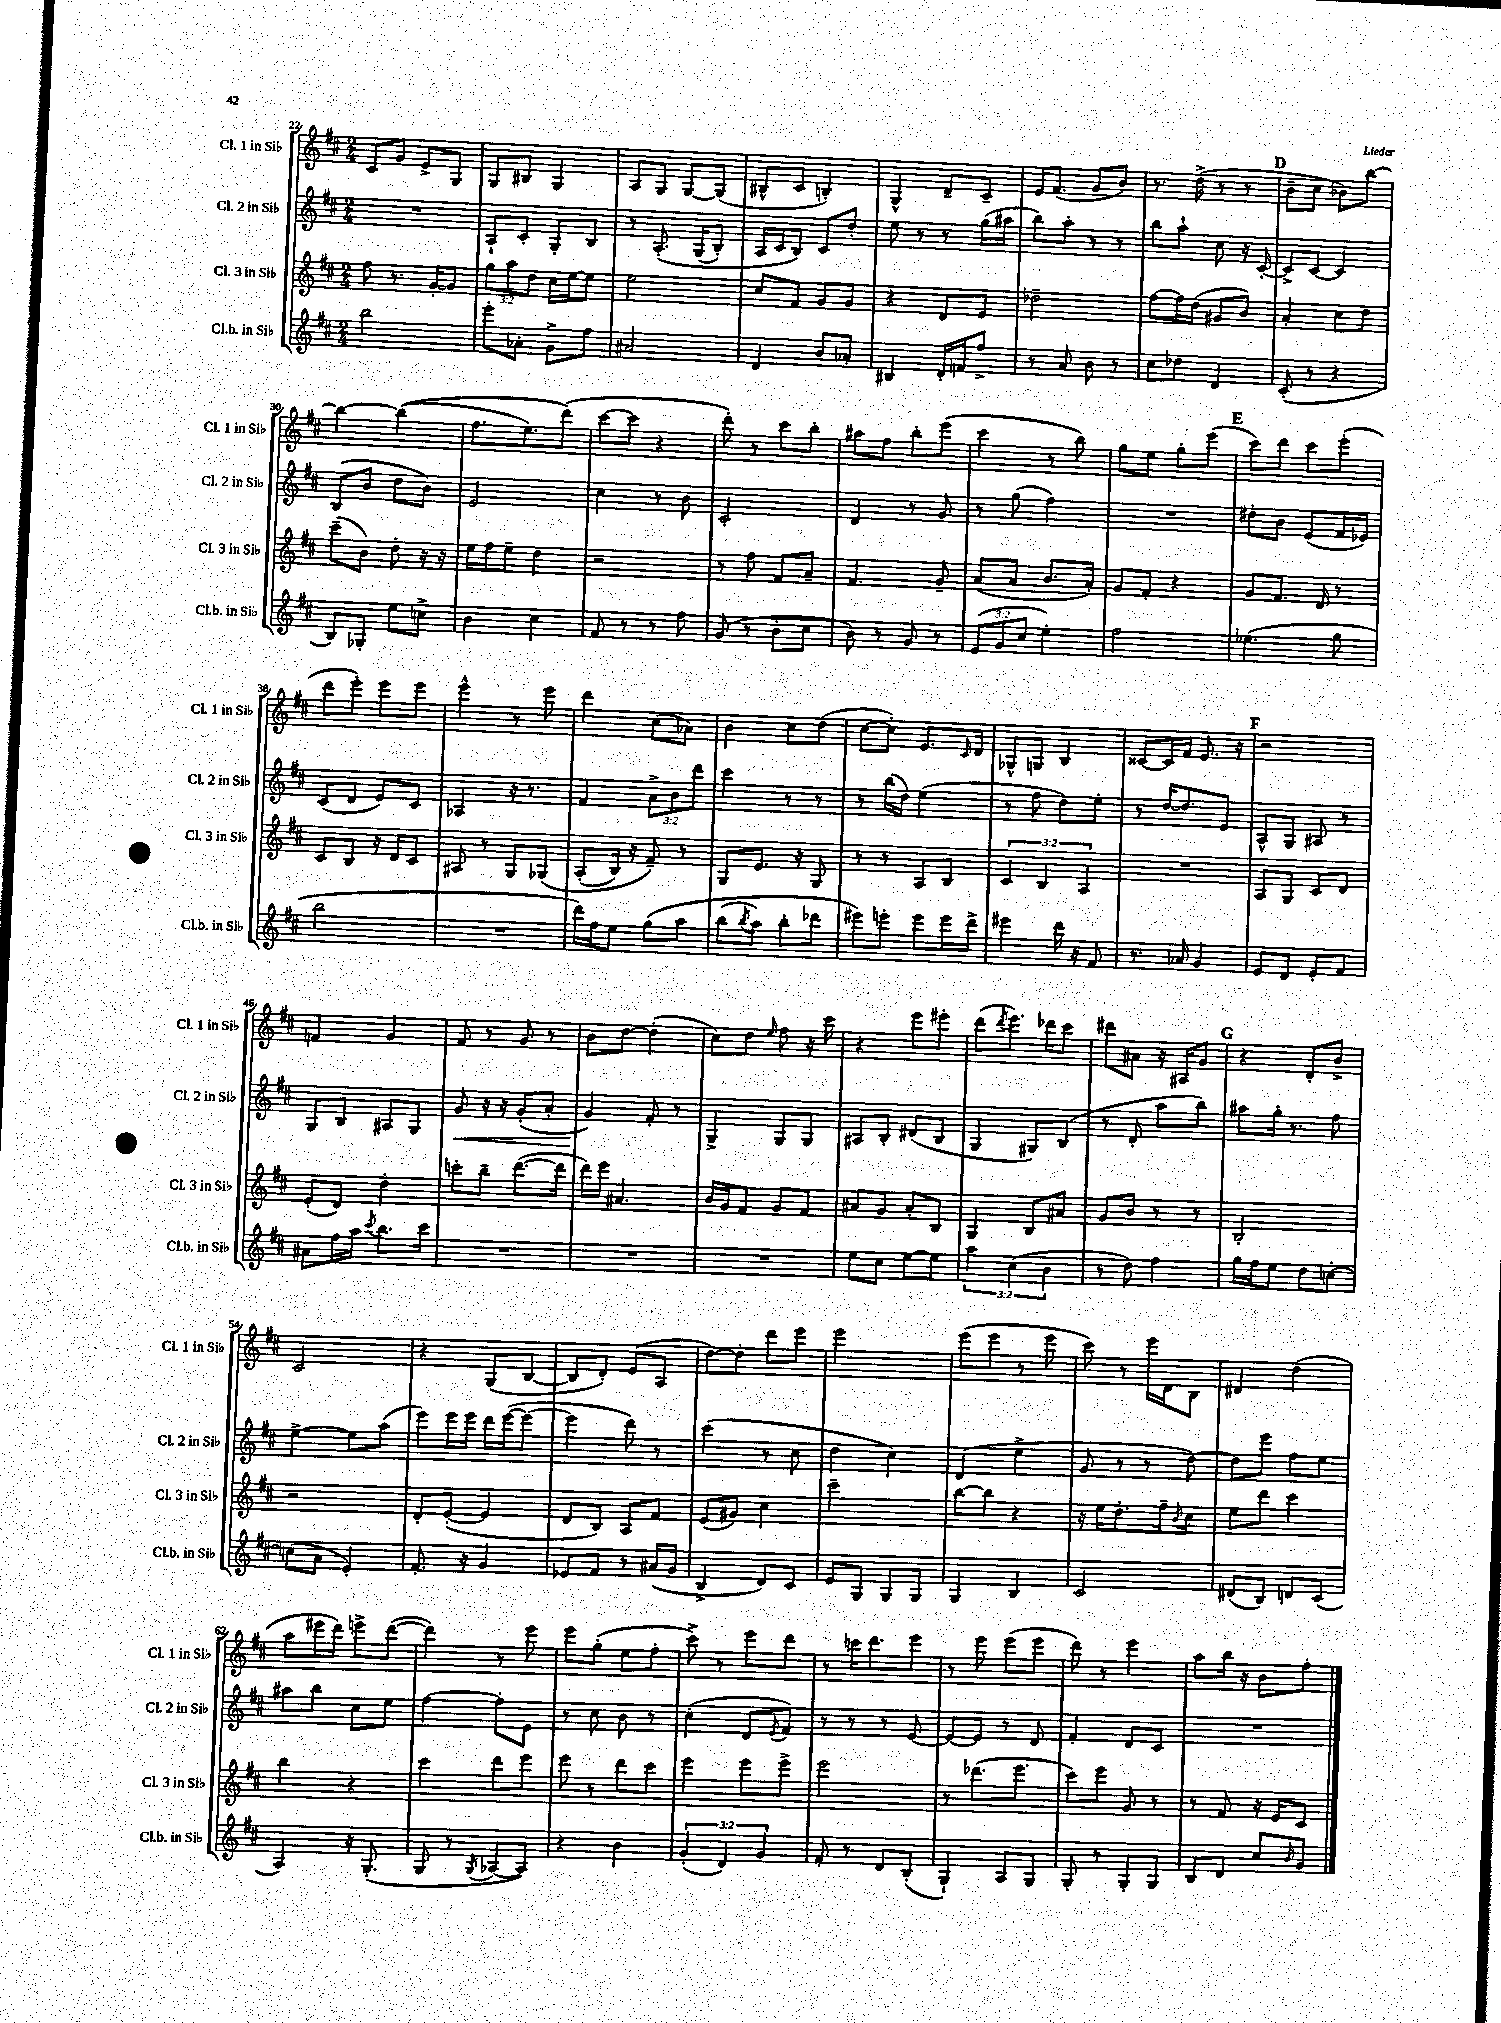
<<
\new StaffGroup <<
\new Staff = "s0" \with { instrumentName = "Cl. 1 in Sib" shortInstrumentName = "Cl. 1 in Sib" } {
    \clef treble \key d \major \numericTimeSignature \time 2/4
    cis'8 g'8 e'8-> g8 |
    g8 bis8 g4 |
    a8 g8 g8~ g8( |
    bis8-^ cis'8 b4-.) |
    g4-^ d'8-- cis'8-- |
    e'16 fis'8.( g'8 b'8) |
    r8. d''16->( r8 r8 |
    \mark \markup { \bold "D" } b'8-- cis''8 bes'8) b''8~ |
    b''4~ b''4(\( |
    fis''8. e''8.) d'''8(\) |
    cis'''8~ cis'''8 r4 |
    d'''8-.) r8 cis'''8 b''8-. |
    ais''8 fis''8 b''8-. e'''8( |
    cis'''4 r8 b''8) |
    g''8 e''8 g''8-. e'''8( |
    \mark \markup { \bold "E" } cis'''8) d'''8 cis'''8 e'''8-.( |
    d'''8 e'''8-.) e'''8 e'''8 |
    e'''4-^ r8 e'''8 |
    d'''4 cis''8( aes'8) |
    b'4 cis''8 d''8( |
    cis''8~ cis''8-.) e'8. \grace { cis'16 } d'16 |
    ges8-^ g8 b4 |
    cisis'8~ cisis'16 fis'16 e'8. r16 |
    \mark \markup { \bold "F" } r2 |
    f'4 g'4 |
    fis'8 r8 g'8 r8 |
    b'8 d''8~ d''4-.( |
    cis''8) d''8 \grace { e''16 } fis''8 r16 cis'''16 |
    r4 e'''8 eis'''8-. |
    d'''8( \acciaccatura { d'''8 } e'''8.) des'''16 cis'''8 |
    dis'''8 ais'8 r16 ais16 g'8 |
    \mark \markup { \bold "G" } r4 d'8-. b'8-> |
    cis'2 |
    r4 g8( b8~ |
    b8 d'8-.) e'8( a8 |
    d''8~) d''8-. d'''8 e'''8 |
    e'''2 |
    e'''8( e'''8 r8 e'''8 |
    cis'''8) r8 e'''16 d'16 b8 |
    dis'4 d''4( |
    a''8 eis'''16 d'''16) e'''8-> d'''8~( |
    d'''4) r8 e'''8 |
    e'''8 g''8-.( e''8 fis''8-. |
    cis'''8->) r8 e'''8 d'''8 |
    r8 c'''16 d'''8. e'''8 |
    r8 e'''8 e'''8( e'''8 |
    d'''8) r8 e'''4 |
    a''8 b''16 r16 b'8 fis''8-. \bar "|." |
}
\new Staff = "s1" \with { instrumentName = "Cl. 2 in Sib" shortInstrumentName = "Cl. 2 in Sib" } {
    \clef treble \key d \major \numericTimeSignature \time 2/4 \override Staff.TupletNumber.text = #tuplet-number::calc-fraction-text
    R2 |
    a8-! cis'8-. g8-. b8 |
    r8 a8.-.\( g16( b8-.) |
    a16 cis'16 b8\) cis'8 d''8-. |
    e''8 r8 r8 g''16( ais''16 |
    b''8) a''8-. r8 r8 |
    b''8 a''8-! cis''8 r16 cis'16~-. |
    \mark \markup { \bold "D" } cis'8-> cis'8~ cis'4 |
    b8( b'8 d''8 b'8) |
    e'2 |
    cis''4 r8 b'8 |
    cis'2-. |
    d'4 r8 g'8 |
    r8 g''8( fis''4) |
    R2 |
    \mark \markup { \bold "E" } dis''8-. b'8 e'8( fis'16 ees'16) |
    cis'8( d'8 e'8) cis'8 |
    aes4 r16 r8. |
    fis'4 \tuplet 3/2 { a'8-> b'8 d'''8 } |
    cis'''4 r8 r8 |
    r8 b''16( d''16) e''4( |
    r8 fis''8 d''8) e''8-. |
    r8 d''16~ d''8. e'8 |
    \mark \markup { \bold "F" } a8-^ g8 ais8 r8 |
    g8 b8 ais8 g8 |
    g'8\< r16 r16 g'8-.( a'8-. |
    g'4\!) fis'8-. r8 |
    g4-> g8 g8 |
    ais8 b8-. dis'8( b8 |
    g4 gis8) b8( |
    r8 d'8-. a''8 b''8) |
    \mark \markup { \bold "G" } ais''8 g''16-. r8. fis''8 |
    e''4~-> e''8 a''8( |
    e'''8) e'''16 e'''16 d'''16 e'''16~( e'''8~ |
    e'''4 d'''8) r8 |
    cis'''4( r8 cis''8 |
    d''4 cis''4) |
    d'4( e''4-> |
    g'8 r8 r8 d''8~) |
    d''8 e'''8 fis''8 e''8 |
    ais''8 b''8 cis''8 e''8 |
    fis''4~ fis''8-. e'8 |
    r8 cis''8 b'8 r8 |
    cis''4-.( d'8 \acciaccatura { e'8 } fis'8) |
    r8 r8 r8 e'8~ |
    e'8~ e'8 r8 d'8 |
    fis'4-. d'8 cis'8 |
    R2 \bar "|." |
}
\new Staff = "s2" \with { instrumentName = "Cl. 3 in Sib" shortInstrumentName = "Cl. 3 in Sib" } {
    \clef treble \key d \major \numericTimeSignature \time 2/4 \override Staff.TupletNumber.text = #tuplet-number::calc-fraction-text
    fis''8 r8. g'16~-. g'8 |
    \tuplet 3/2 { g''8 a''8 d''8 } cis''16 e''16~ e''8 |
    e''2 |
    cis''8 fis'8 g'8 g'8 |
    r4 d'8 e'8 |
    des''2-- |
    fis''8~ fis''16 d''16( gis'8 b'8) |
    \mark \markup { \bold "D" } a'4-. cis''8 d''8 |
    cis'''8--( b'8) d''8-. r16 r16 |
    e''16 fis''16 e''8-- d''4 |
    r2 |
    r8 fis''8 fis'8 a'8-- |
    fis'4. g'8-- |
    a'8( a'8 b'8. a'16-.) |
    g'8 fis'8-. r4 |
    \mark \markup { \bold "E" } g'8 fis'8. d'16 r8 |
    cis'8 b8 r16 d'16 cis'8 |
    ais8 r8 g8 ges8\( |
    a8-.( b16) r16 fis'8--\) r8 |
    g8 e'8. r16 g8 |
    r8 r8 a8 b8 |
    \tuplet 3/2 { cis'4 b4 a4 } |
    R2 |
    \mark \markup { \bold "F" } a8 g8 cis'8 d'8 |
    e'8-.( d'8) d''4-. |
    c'''8-. b''8-- d'''8.~( d'''16 |
    d'''16) e'''16 ais'4. |
    b'16 g'16 fis'8 g'8 fis'8 |
    ais'8 g'8 ais'8-. b8 |
    g4 b8 ais'8 |
    g'8 b'8 r8 r8 |
    \mark \markup { \bold "G" } b2-. |
    r2 |
    d'8-. e'8~-.( e'4 |
    d'8 b8) a8 fis'8 |
    e'8( gis'8) cis''4 |
    cis'''2-- |
    b''8~ b''8 r4 |
    r16 e''16 d''8.-. fis''16-- \acciaccatura { b'8 } cis''8 |
    e''8 d'''8 cis'''4 |
    b''4 r4 |
    cis'''4 d'''8 e'''8 |
    e'''8 r8 d'''8 cis'''8 |
    e'''4 e'''8 e'''8-> |
    e'''2 |
    r8 des'''8.( e'''8. |
    cis'''8) e'''8 g'8 r8 |
    r8 fis'8 r16 e'16 cis'8 \bar "|." |
}
\new Staff = "s3" \with { instrumentName = "Cl.b. in Sib" shortInstrumentName = "Cl.b. in Sib" } {
    \clef treble \key d \major \numericTimeSignature \time 2/4 \override Staff.TupletNumber.text = #tuplet-number::calc-fraction-text
    b''2 |
    e'''8-. aes'8-. g'8-> fis''8 |
    ais'2 |
    d'4 b'8 aes'8-. |
    bis4 d'16-. f'16 fis''8-> |
    r8 a'8 b'8 r8 |
    cis''8 des''8 d'4 |
    \mark \markup { \bold "D" } cis'8-.( r8 r4 |
    b8) ges8-. e''8 c''8-> |
    b'4 cis''4 |
    fis'8 r8 r8 fis''8 |
    g'8( r8 b'8-. cis''8 |
    b'8) r8 g'8 r8 |
    \tuplet 3/2 { e'8( g'8 cis''8 } e''4-.) |
    fis''2 |
    \mark \markup { \bold "E" } ees''4.( g''8 |
    b''2 |
    R2 |
    d'''16) fis''16 e''8 g''8\( a''8 |
    b''8( \acciaccatura { b''8 } a''8) b''8-. des'''8 |
    eis'''8\) e'''8-. e'''8 e'''16 d'''16-> |
    eis'''4 d'''16 r16 fis'8 |
    r8. aes'16 g'4 |
    \mark \markup { \bold "F" } e'8 d'8 e'8-. fis'8 |
    ais'8 fis''16 a''16 \acciaccatura { cis'''8 } b''8. cis'''16 |
    R2 |
    R2 |
    R2 |
    e''8 cis''8 e''8~ e''8 |
    \tuplet 3/2 { a''4 cis''4( b'4 } |
    r8 d''8) fis''4 |
    \mark \markup { \bold "G" } g''16 fis''16 e''8 d''8 c''8~-. |
    c''8( a'8 e'4-.) |
    fis'8.-. r16 g'4 |
    ees'8 fis'8 r8 ais'16( g'16 |
    b4-> d'8) cis'8 |
    e'8 g8 g8 g8 |
    g4 b4 |
    cis'2 |
    dis'8( b8) d'8 cis'8( |
    a4) r16 g8.-.( |
    g8 r8 \acciaccatura { g8 } aes8~ aes8) |
    r4 b'4 |
    \tuplet 3/2 { g'4-.( d'4) g'4 } |
    fis'8-. r8 d'8 b8-.( |
    g4-!) a8 g8 |
    g8-. r8 g8-. g8 |
    b8 d'8 cis''8 \grace { b'16 } g'8 \bar "|." |
}
>>
>>
\layout { \context { \Score currentBarNumber = #22 } }
